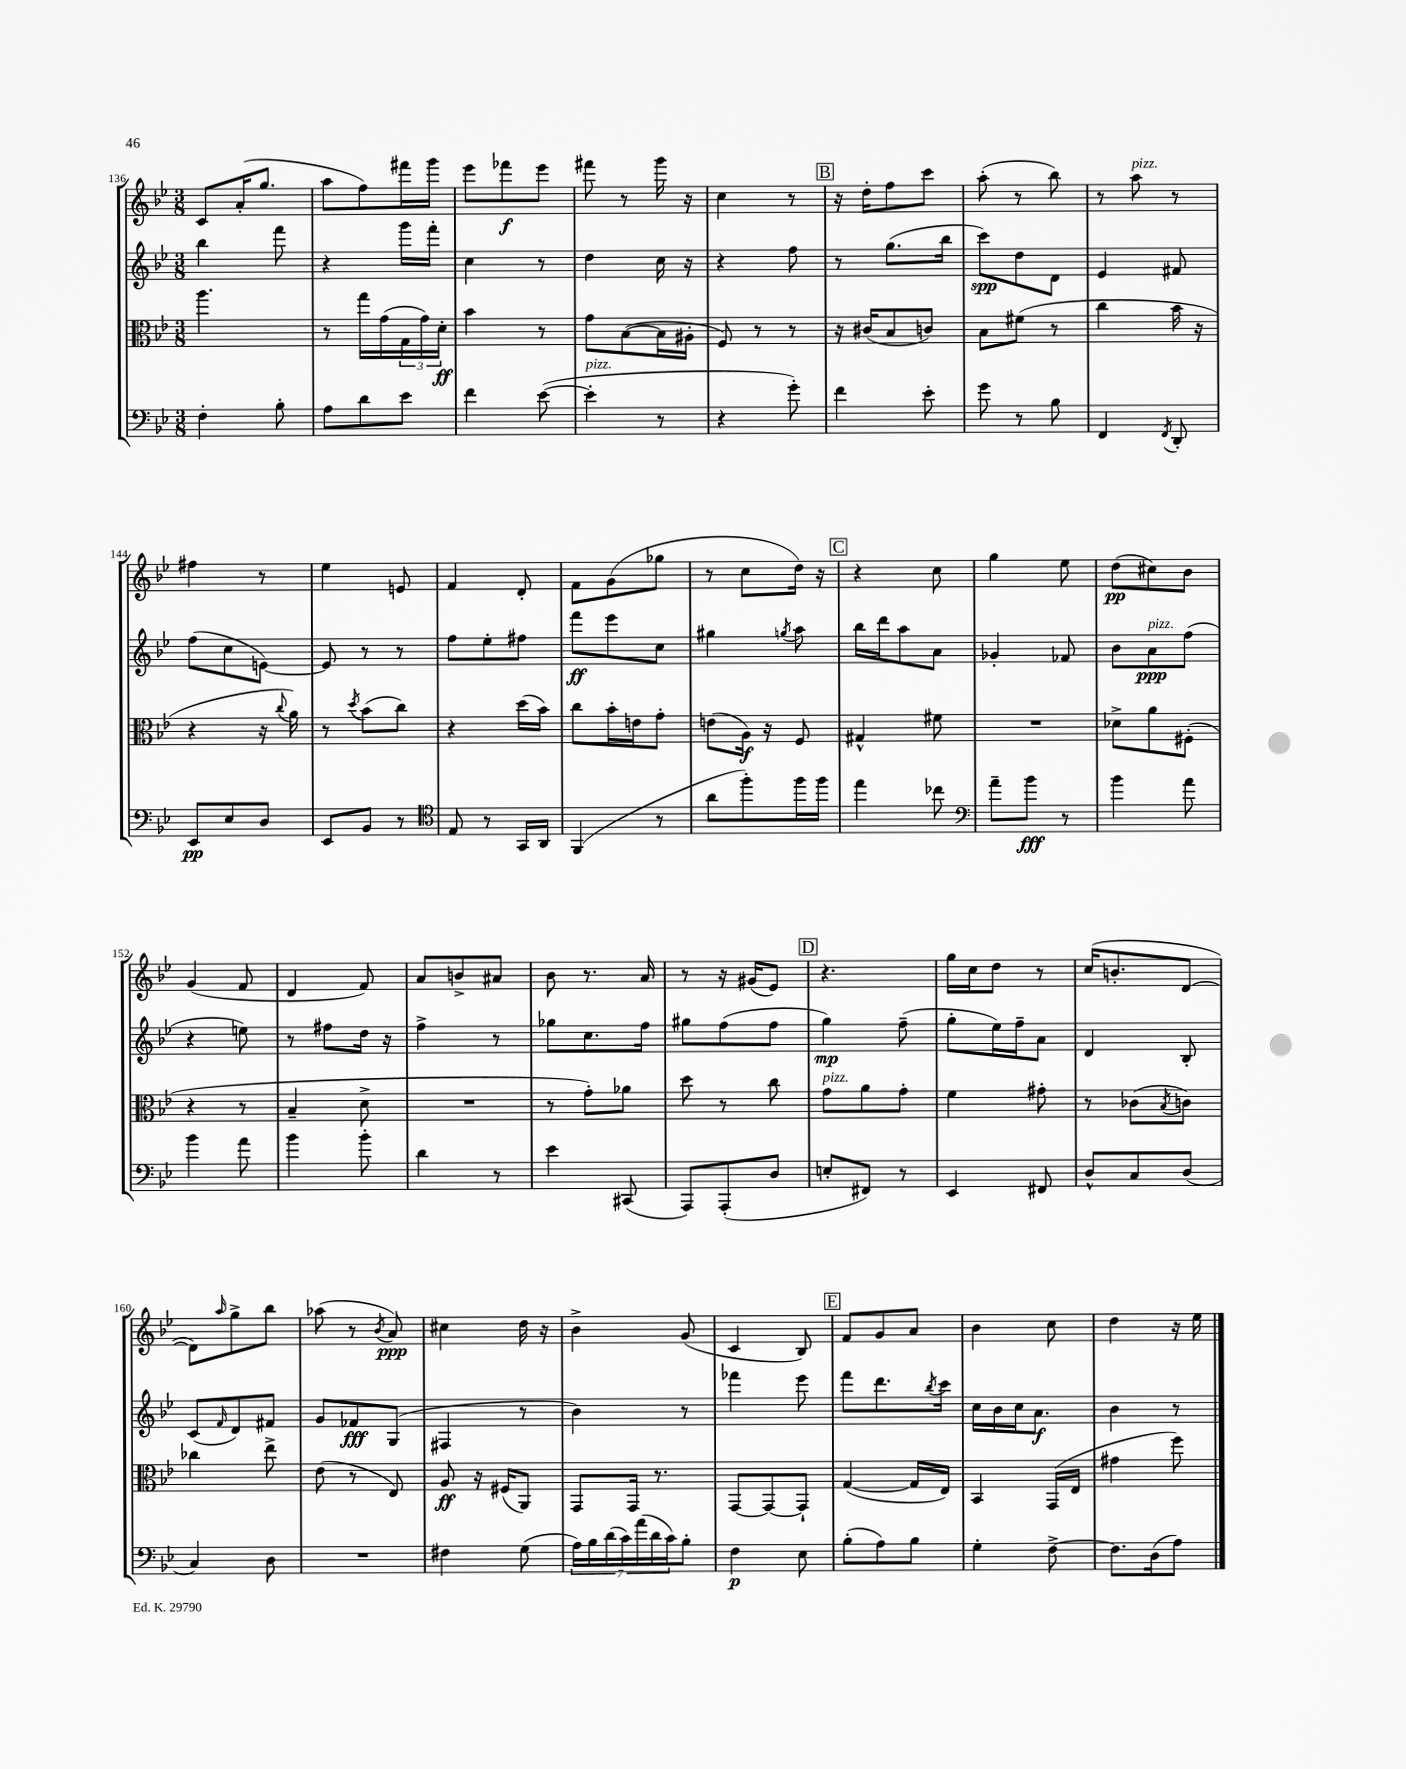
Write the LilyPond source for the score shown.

<<
\new StaffGroup <<
\new Staff = "s0" {
    \clef treble \key bes \major \numericTimeSignature \time 3/8
    c'8 a'16-.( g''8. |
    a''8 f''8) fis'''16 g'''16 |
    ees'''8 fes'''8\f ees'''8 |
    fis'''8 r8 g'''16 r16 |
    c''4 r8 |
    \mark \markup { \box "B" } r16 d''16-. f''8 c'''8 |
    a''8-.( r8 bes''8) |
    r8 a''8^\markup { \italic "pizz." } r8 |
    fis''4 r8 |
    ees''4 e'8 |
    f'4 d'8-. |
    f'8 g'8( ges''8 |
    r8 c''8 d''16) r16 |
    \mark \markup { \box "C" } r4 c''8 |
    g''4 ees''8 |
    d''8\pp( cis''8) bes'8 |
    g'4( f'8 |
    d'4 f'8) |
    a'8 b'8-> ais'8 |
    bes'8 r8. a'16 |
    r8 r16 gis'16( ees'8) |
    \mark \markup { \box "D" } r4. |
    g''16 c''16 d''8 r8 |
    c''16( b'8.-. d'8~ |
    d'8) \grace { a''16 } g''8-> bes''8 |
    aes''8( r8 \acciaccatura { bes'8 } a'8\ppp) |
    cis''4 d''16 r16 |
    bes'4-> g'8( |
    c'4 bes8) |
    \mark \markup { \box "E" } f'8 g'8 a'8 |
    bes'4 c''8 |
    d''4 r16 ees''16 \bar "|." |
}
\new Staff = "s1" {
    \clef treble \key bes \major \numericTimeSignature \time 3/8
    bes''4 f'''8 |
    r4 g'''16 f'''16-. |
    c''4 r8 |
    d''4 c''16 r16 |
    r4 f''8 |
    \mark \markup { \box "B" } r8 g''8.( bes''16 |
    c'''8\spp) d''8 d'8 |
    ees'4 fis'8 |
    f''8( c''8 e'8~) |
    e'8 r8 r8 |
    f''8 ees''8-. fis''8 |
    f'''8\ff ees'''8 c''8 |
    gis''4 \acciaccatura { g''8 } a''8 |
    \mark \markup { \box "C" } bes''16 d'''16 a''8 a'8 |
    ges'4-. fes'8 |
    bes'8 a'8\ppp^\markup { \italic "pizz." } f''8( |
    r4 e''8) |
    r8 fis''8 d''16 r16 |
    f''4-> r8 |
    ges''8 c''8. f''16 |
    gis''8 f''8( f''8 |
    \mark \markup { \box "D" } g''4\mp) f''8--( |
    g''8-. ees''16) f''16-- a'8 |
    d'4 bes8-. |
    c'8( \grace { f'16 } d'8) fis'8 |
    g'8 fes'8\fff g8( |
    fis4 r8 |
    bes'4) r8 |
    fes'''4 ees'''8 |
    \mark \markup { \box "E" } f'''8 d'''8. \acciaccatura { bes''8 } c'''16 |
    c''16 bes'16 c''16 a'8.\f |
    bes'4 r8 \bar "|." |
}
\new Staff = "s2" {
    \clef alto \key bes \major \numericTimeSignature \time 3/8
    a''4. |
    r8 g''16 g'16( \tuplet 3/2 { g16 g'16) d'16-.\ff } |
    bes'4 r8 |
    g'8 bes8~( bes16 ais16-. |
    f8) r8 r8 |
    \mark \markup { \box "B" } r16 cis'16( bes8 c'8) |
    bes8 fis'8( r8 |
    c''4 bes'16 r16 |
    r4 r16 \appoggiatura { c''8 } a'16) |
    r8 \acciaccatura { d''8 } bes'8( c''8) |
    r4 d''16( bes'16) |
    c''8 bes'16-. e'16 g'8-. |
    e'8( a16\f) r16 f8 |
    \mark \markup { \box "C" } gis4-^ fis'8 |
    R4. |
    des'8-> a'8 fis8-.( |
    r4 r8 |
    bes4-- d'8-> |
    R4. |
    r8 g'8-.) aes'8 |
    d''8 r8 c''8 |
    \mark \markup { \box "D" } g'8^\markup { \italic "pizz." } a'8 g'8-. |
    f'4 gis'8-. |
    r8 ces'8( \acciaccatura { bes8 } c'8) |
    ces''4 ees''8-> |
    ees'8( r8 ees8) |
    a8\ff r16 fis16( a,8) |
    g,8 g,16 r8. |
    g,8~ g,8~ g,8-! |
    \mark \markup { \box "E" } g4~( g16 ees16) |
    bes,4 g,16( ees16 |
    gis'4 f''8) \bar "|." |
}
\new Staff = "s3" {
    \clef bass \key bes \major \numericTimeSignature \time 3/8
    f4-. bes8-. |
    a8 d'8 ees'8 |
    f'4 ees'8~( |
    ees'4-.^\markup { \italic "pizz." } r8 |
    r4 g'8-.) |
    \mark \markup { \box "B" } f'4 ees'8-. |
    g'8 r8 bes8 |
    f,4 \acciaccatura { f,8 } d,8-. |
    ees,8\pp ees8 d8 |
    ees,8 bes,8 r8 |
    \clef tenor ees8 r8 g,16 a,16 |
    f,4( r8 |
    a'8 f''8-.) f''16 f''16 |
    \mark \markup { \box "C" } ees''4 ces''8 |
    \clef bass a'8-- bes'8\fff r8 |
    bes'4 a'8 |
    bes'4 a'8 |
    bes'4 bes'8-. |
    d'4 r8 |
    ees'4 cis,8( |
    a,,8) a,,8-.( d8 |
    \mark \markup { \box "D" } e8-. fis,8) r8 |
    ees,4 fis,8 |
    d8-^ c8 d8( |
    c4) d8 |
    R4. |
    fis4 g8( |
    \tuplet 7/4 { a16) bes16 d'16( c'16) a'16( d'16 c'16) } bes8-. |
    f4\p ees8 |
    \mark \markup { \box "E" } bes8-.( a8) bes8 |
    g4-. f8~-> |
    f8. d16( a8) \bar "|." |
}
>>
>>
\layout { \context { \Score currentBarNumber = #136 } }
